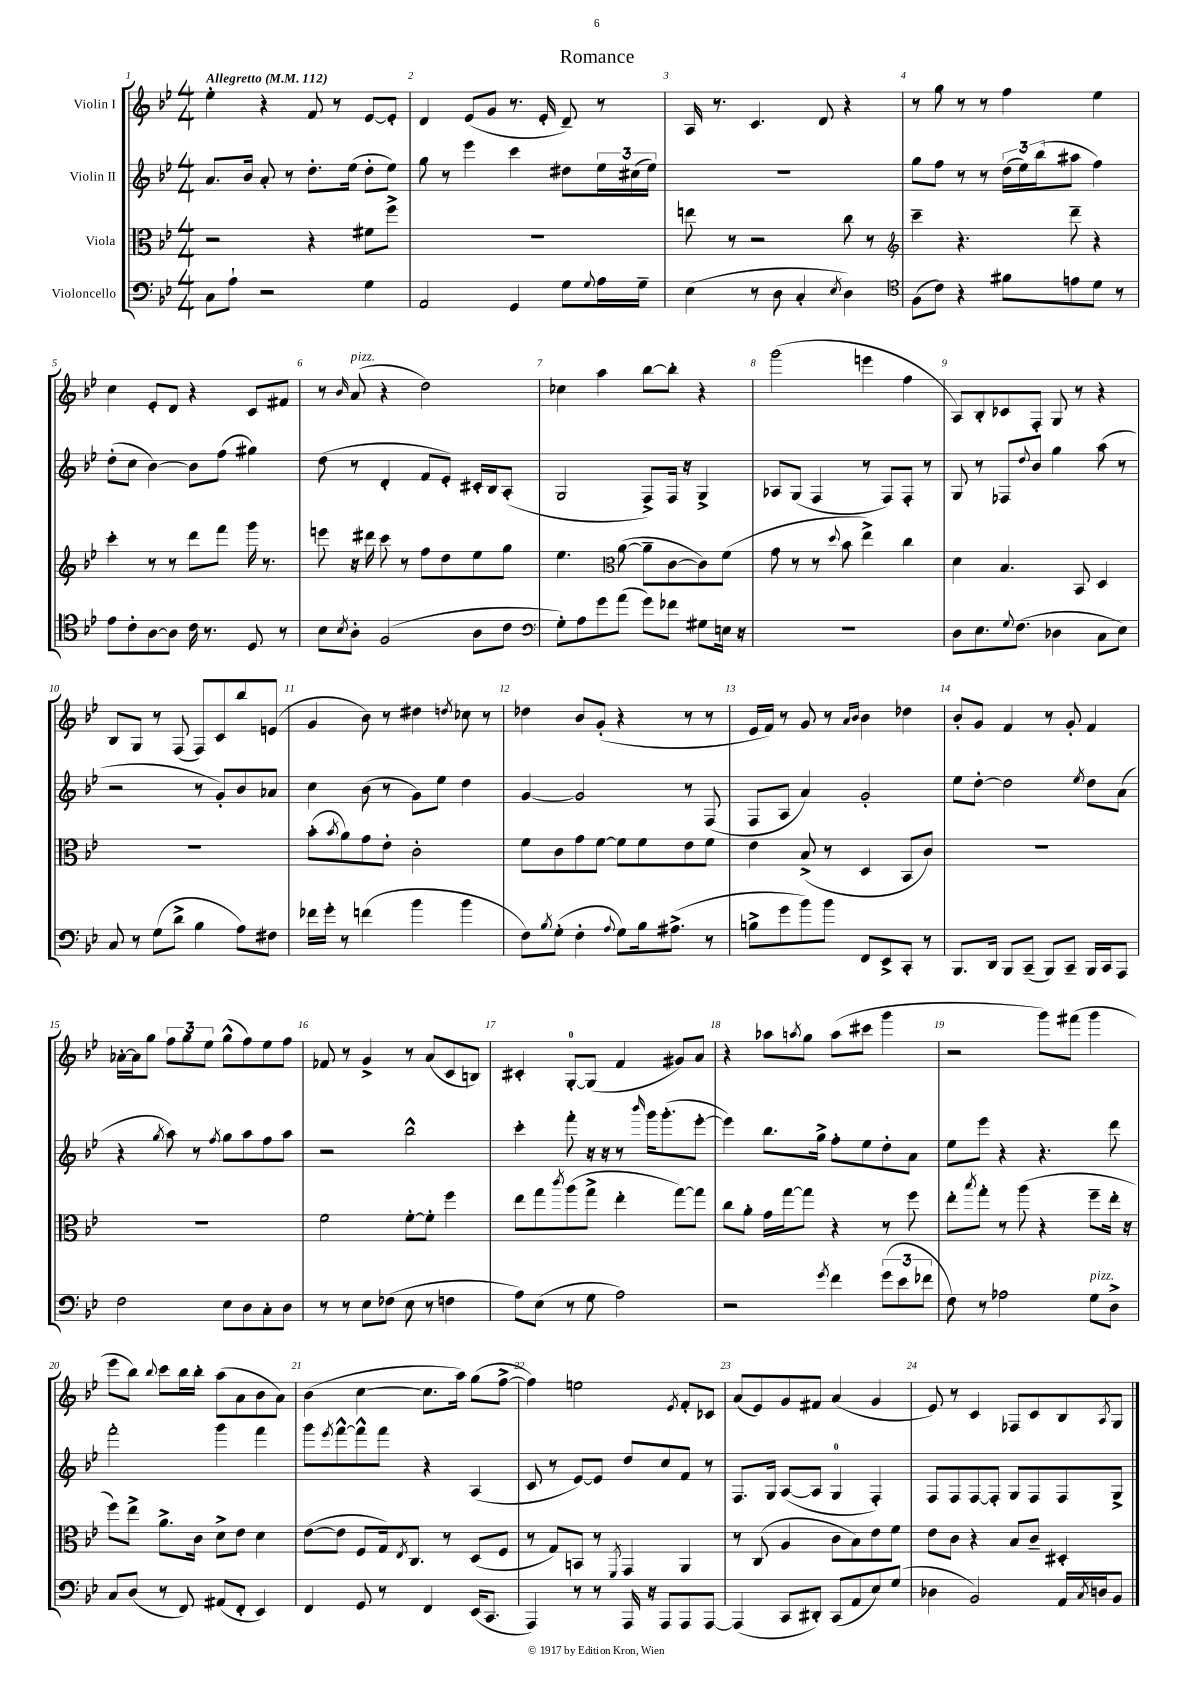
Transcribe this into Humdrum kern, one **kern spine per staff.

**kern	**kern	**kern	**kern
*part4	*part3	*part2	*part1
*staff4	*staff3	*staff2	*staff1
*I"Violoncello	*I"Viola	*I"Violin II	*I"Violin I
*clefF4	*clefC3	*clefG2	*clefG2
*k[b-e-]	*k[b-e-]	*k[b-e-]	*k[b-e-]
*M4/4	*M4/4	*M4/4	*M4/4
*MM112	*MM112	*MM112	*MM112
=1	=1	=1	=1
!	!	!	!LO:TX:a:B:t=Allegretto
8C\L	2r	8.a/L	4ee-'\
8A`\J	.	.	.
.	.	16b-/Jk	.
2r	.	8a'/	4r
.	.	8r	.
.	4r	8.dd'\L	8f/
.	.	.	8r
.	.	(16ee-\Jk	.
4G\	8f#X\L	8dd'\L	[8e-/L
.	8ff^\J	8ee-\J)	8e-'/J]
=2	=2	=2	=2
2AA/	1r	8gg\	4d/
.	.	8r	.
.	.	4eee-\	(8e-/L
.	.	.	8g/J
4GG/	.	4ccc\	8.r
.	.	.	16e-'/
8G\L	.	8dd#X\L	8d~/)
8qqG/	.	.	.
16A\L	.	24ee-\L	8r
.	.	(24cc#X\	.
16G~\JJ	.	.	.
.	.	24ee-\JJ)	.
=3	=3	=3	=3
(4E-\	8een\	1r	16A/
.	.	.	8.r
.	8r	.	.
8r	2r	.	4.c/
8D\	.	.	.
4C'/	.	.	.
.	.	.	8d/
8qE-/	.	.	.
4D\)	8cc\	.	4r
.	8r	.	.
=4	=4	=4	=4
*clefC4	*clefG2	*	*
(8F\L	4ccc~\	8gg\L	8r
8c\J)	.	8ff\J	8gg\
4r	4.r	8r	8r
.	.	8r	8r
8f#X\L	.	(24dd\LL	4ff\
.	.	24ee-\)	.
.	.	(24bb-\J	.
8en\	8ddd~\	8aa#X\J	.
8d\J	4r	4ff\)	4ee-\
8r	.	.	.
!!LO:LB:g=z
=5	=5	=5	=5
8e-\L	4ccc'\	(8dd'\L	4cc\
8c'\	.	8cc\J	.
[8A\	8r	[4b-\)	8e-'/L
8A\J]	8r	.	8d/J
16c\	8ddd\L	8b-\L]	4r
8.r	.	.	.
.	8fff\J	(8ff\J	.
8D/	16ggg\	4gg#X\)	8c/L
.	8.r	.	.
8r	.	.	8f#X/J
=6	=6	=6	=6
8B-\L	8eeen\	(8dd\	8r
8qB-/	.	.	16qqb-/
!	!	!	!LO:TX:a:i:t=pizz.
8A'\J	16r	8r	(8a/
.	16ddd#X\	.	.
(2F/	8ccc\	4d'/	4r
.	8r	.	.
.	8ff\L	8f/L	2dd\)
.	8dd\	8e-'/J)	.
8A\L	8ee-\	16c#X'/LL	.
.	.	16B-/J	.
8c\J	8gg\J	(8A'/J	.
=7	=7	=7	=7
*clefF4	*	*	*
8G'\L)	4.ee-\	2G/	4cc-X\
8A\	.	.	.
8g\	.	.	4aa\
*	*clefC3	*	*
(8a\J	([8a\	.	.
8g\L)	8a~\L]	8F^/L)	[8bb-\L
8f-X\J	[8c\	16F/Jk	8bb-'\J]
.	.	16r	.
8G#X\L	8c\])	4G^/	4r
16En\Jk	(8f\J	.	.
16r	.	.	.
=8	=8	=8	=8
1r	8g\	8A-X/L	(2ggg\
.	8r	(8G/J	.
.	8r	4F/	.
.	8qqdd/	.	.
.	8b-\	.	.
.	4ee-^\)	8r	4eeen\
.	.	8F/L)	.
.	4cc\	8F'/J	4ff\
.	.	8r	.
=9	=9	=9	=9
8D\L	4d\	8G/	8A/L)
8.E-\	.	8r	8B-'/
.	4.B-/	8F-X/L	8c-X/
8qqG/	.	.	.
(8.F\J	.	.	.
.	.	8qqdd/	.
.	.	8b-/J	8F'/J
4D-X\	.	4gg\	8G/
.	8BB-/	.	8r
8C\L	4D/	(8aa\	4r
8E-\J)	.	8r	.
!!LO:LB:g=z
=10	=10	=10	=10
8C/	1r	2r	8B-/L
8r	.	.	8G/J
(8G\L	.	.	8r
8d^\J	.	.	(8F/
4B-\	.	8r	8F/L)
.	.	8g'/L)	8c/
8A\L)	.	8b-/	8bb-/
8F#X\J	.	8a-X/J	(8en/J
=11	=11	=11	=11
16f-X\LL	(8b-'\L	4cc\	4g/
16g'\JJ	.	.	.
.	8qb-/	.	.
8r	8a\)	.	.
(4fn\	8g\	(8b-\	8b-\)
.	8e-'\J	8r	8r
4b-\	2c'\	8g\L)	4dd#X\
.	.	8ee-\J	.
.	.	.	8qddn/
4b-\	.	4dd\	8cc-X\
.	.	.	8r
=12	=12	=12	=12
8F\L)	8f\L	[4g/	4dd-X\
8qB-/	.	.	.
(8G'\J	8c\	.	.
4F'\	8g\	2g/]	8b-/L
.	[8f\J	.	(8g'/J
8qqA/	.	.	.
8G\L)	8f\L]	.	4r
16B-\k	8f\	.	.
(8.A#X^\J	.	.	.
.	8e-\	8r	8r
8r	8f\J	(8F/	8r
=13	=13	=13	=13
8Bn^\L	4e-\	8F/L	16e-/LL
.	.	.	16f/JJ)
8g\	.	8A/J	8r
8b-\)	(8B-^/	4a/)	8g/
8b-\J	8r	.	8r
.	.	.	16qqa/LL
.	.	.	16qqb-/JJ
8FF/L	4D/	2g'/	4b-\
8EE-^/	.	.	.
8CC'/J	8BB-/L	.	4dd-X\
8r	8c/J)	.	.
=14	=14	=14	=14
8.BBB-/L	1r	8ee-\L	8b-'/L
.	.	[8dd'\J	8g/J
16DD/Jk	.	.	.
8BBB-/L	.	2dd\]	4f/
(8CC~/J	.	.	.
8BBB-/L)	.	.	8r
8CC~/J	.	.	8g'/
.	.	8qee-/	.
16BBB-/LL	.	8dd\L	4f/
16CC/J	.	.	.
8AAA/J	.	(8a\J	.
!!LO:LB:g=z
=15	=15	=15	=15
2F\	1r	4r	[16a-X'\LL
.	.	.	16a-\J]
.	.	.	8gg\J
.	.	8qgg/	.
.	.	8aa\)	12ff\L
.	.	.	12gg\
.	.	8r	.
.	.	.	12ee-\J
.	.	8qff/	.
8E-\L	.	8gg\L	(8gg^^\L
8D\	.	8aa\	8ff\)
8C'\	.	8ff\	8ee-\
8D\J	.	8aa\J	8ff\J
=16	=16	=16	=16
8r	2f\	2r	8f-X/
8r	.	.	8r
8E-\L	.	.	4g^/
(8F-X\J	.	.	.
8E-\	[8f'\L	2bb-^^\	8r
8r	8f'\J]	.	(8a/L
4Fn\	4ff\	.	8c/
.	.	.	8Bn/J)
=17	=17	=17	=17
8A\L)	8ee-\L	4ccc'\	4c#X'/
(8E-\J	8gg\	.	.
.	8qccc/	.	.
8r	(8aa\	8fff'\	[8G'/L
8G\	8gg^\J	16r	(8G/J]
.	.	16r	.
2A\)	4ee-'\	8r	4f/
.	.	16qqbbb-/	.
.	.	16ggg\KL	.
.	.	(8.ggg'\	.
.	[8gg\L)	.	8g#X/L)
.	8gg\J]	[8eee-'\J	8a/J
=18	=18	=18	=18
2r	8cc\L	4eee-\])	4r
.	8a'\J	.	.
.	16g\LL	8.bb-\L	8aa-X\L
.	[16gg\J	.	.
.	.	.	8qaan/
.	8gg\J]	.	8gg\J
.	.	16gg^\Jk	.
8qg/	.	.	.
4f\	4r	8ff'\L	(8aa\L
.	.	8ee-\	8ccc#X\J
(12g\L	8r	8dd'\	4ggg\
12e-\	.	.	.
.	8ff\	8a\J	.
12f-X\J	.	.	.
=19	=19	=19	=19
8F\)	8ee-'\L	8ee-\L	2r
.	8qbb-/	.	.
8r	8gg'\J	8eee-\J	.
2A-X\	8r	4r	.
.	(8aa\	.	.
.	4r	4.r	8ggg\L)
.	.	.	(8fff#X\J
!LO:TX:a:i:t=pizz.	!	!	!
8G\L	8ff~\L	.	4ggg\
8D^\J	16ee-'\Jk	8ddd\	.
.	16r	.	.
!!LO:LB:g=z
=20	=20	=20	=20
8C/L	8ff\L)	2fff'\	8eee-\L
(8D/J	8ee-^\J	.	8bb-\J)
.	.	.	8qqbb-/
8r	8.a^\L	.	8ccc\L
8FF/)	.	.	16bb-\L
.	16c\Jk	.	16bb-'\JJ
(8AA#X/L	8d^\L	4ggg\	(8aa\L
8FF'/J	8e-\J	.	8a\
4EE-/)	4d\	4fff\	8b-\
.	.	.	8a\J)
=21	=21	=21	=21
4FF/	([8e-\L	8ggg\L	(4b-\
.	.	8qeee-/	.
.	8e-\J]	[8fff^^\	.
8GG/	8F/L	8fff^^\]	[4cc\
8r	16G/k)	8fff\J	.
.	8qE-/	.	.
.	8.C/J	.	.
4FF/	.	4r	8.cc\L]
.	8r	.	.
.	.	.	16aa\Jk)
(16EE-/KL	(8D/L	(4A/	(8gg\L
8.CC/J	.	.	.
.	8F/J	.	[8ff^\J
=22	=22	=22	=22
4AAA/)	8r	8c/	4ff\])
.	8G/L)	8r	.
8r	8BBn/J	[8e-/L)	2een\
8r	8r	8e-/J]	.
.	8qFF/	.	.
16AAA/	4GG/	8dd/L	.
16r	.	.	.
8AAA/L	.	8cc/	.
.	.	.	8qe-/
8AAA/	4AA/	8f/J	8f'/L
[8AAA/J	.	8r	8c-X/J
=23	=23	=23	=23
(4AAA/]	8r	8.F/L	(8a/L
.	(8C/	.	8e-/)
.	.	16G/Jk	.
8CC/L	4A/	([8A/L	8g/
8DD#X'/J)	.	8A/J]	8f#X/J
(8CC/L	8c\L	4G/	(4a/
8AA/	8B-\)	.	.
8E-/)	8e-\	4F'/)	4g/
(8G/J	8f\J	.	.
=24	=24	=24	=24
4D-X\	8e-\L	8F/L	8e-/)
.	8c\J	8F/	8r
2BB-/)	4r	[8F/	4c/
.	.	8F'/J]	.
.	8B-/L	8G/L	8F-X/L
.	8c~/J	8F/	8c/
16AA/LL	4D#X'/	8F/	8B-/
8qC/	.	.	.
16Dn/J	.	.	.
.	.	.	8qA/
8BB-/J	.	8G^/J	8G/J
==	==	==	==
*-	*-	*-	*-
